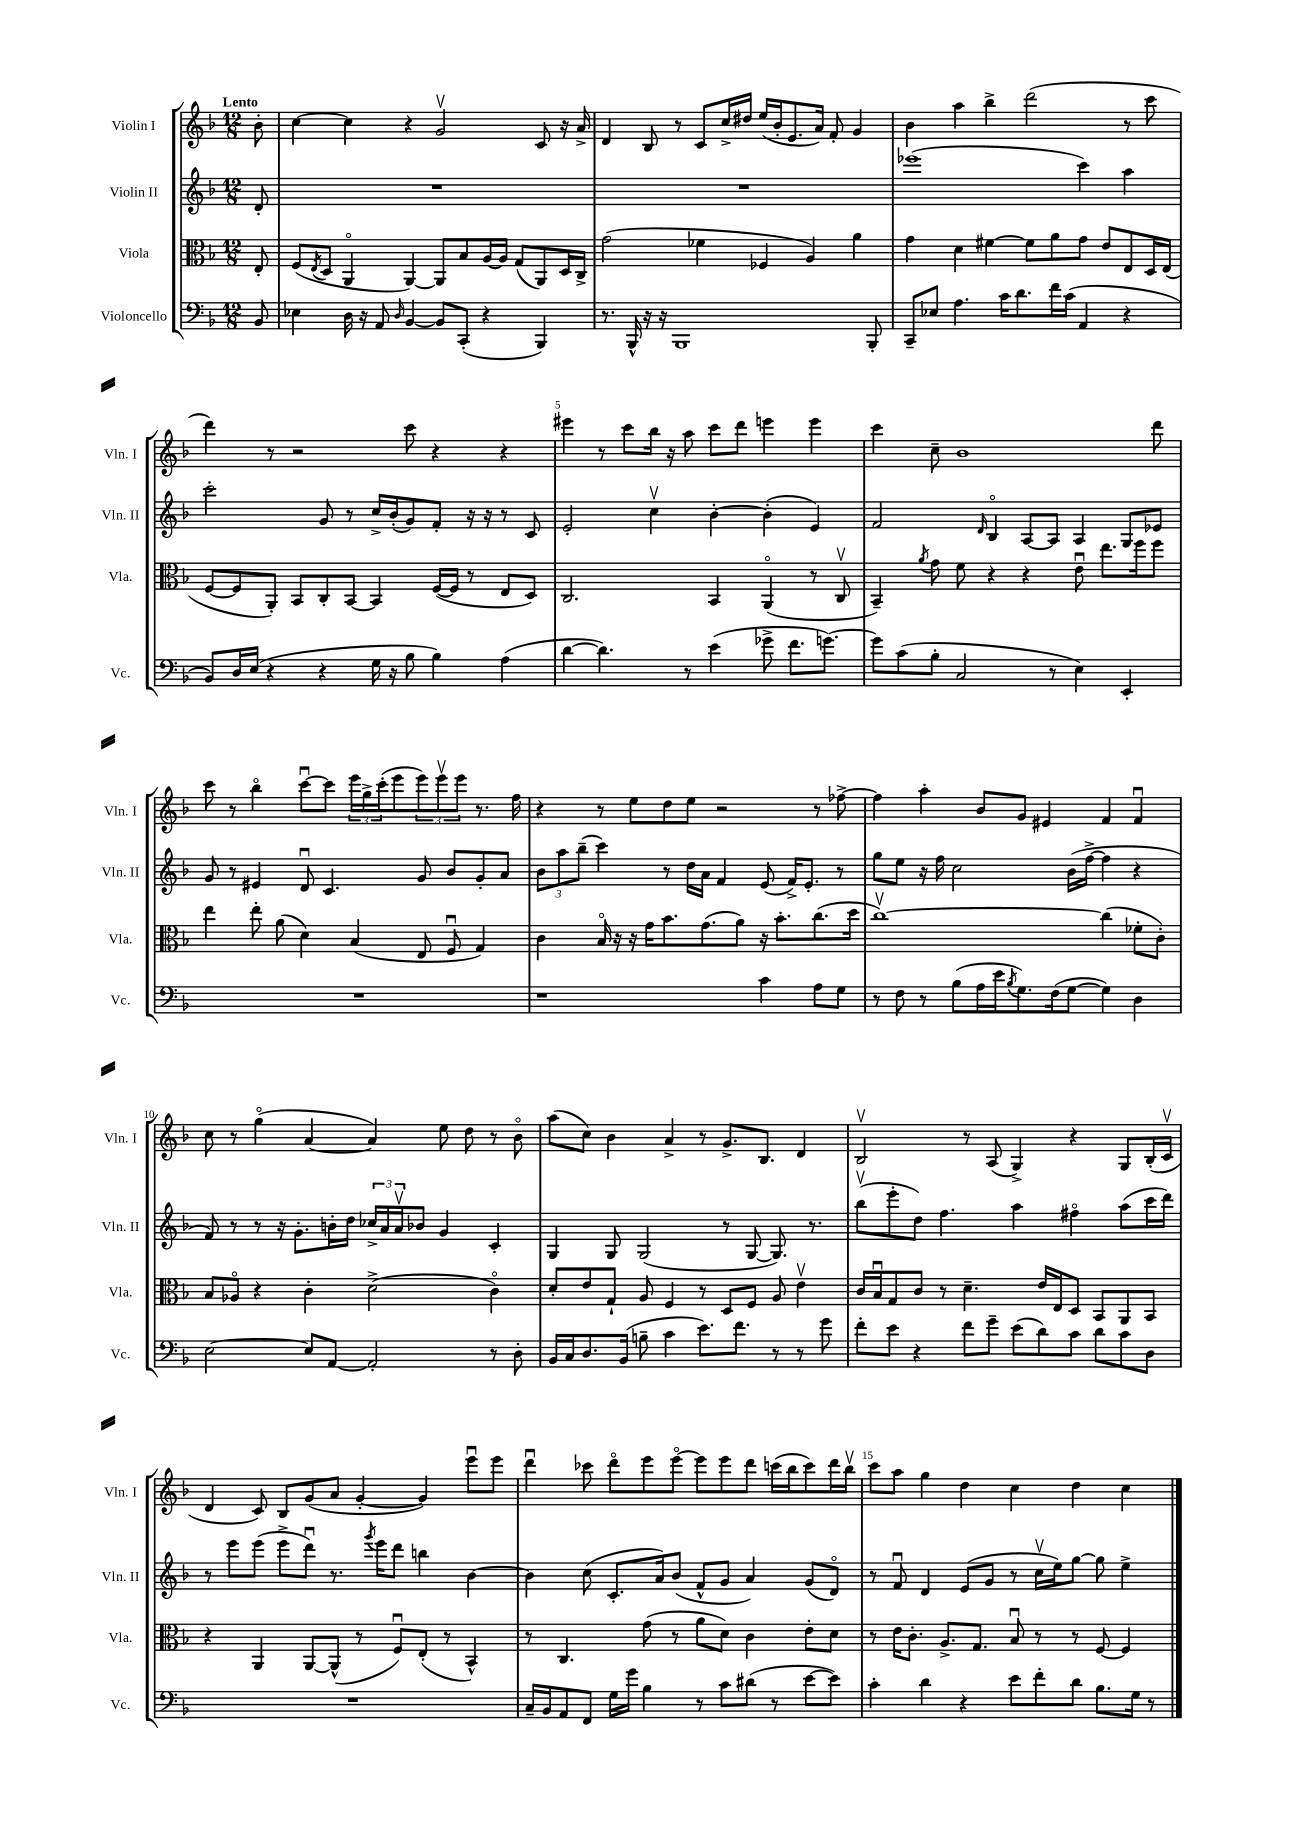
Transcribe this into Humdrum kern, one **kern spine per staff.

**kern	**kern	**kern	**kern
*part4	*part3	*part2	*part1
*staff4	*staff3	*staff2	*staff1
*I"Violoncello	*I"Viola	*I"Violin II	*I"Violin I
*I'Vc.	*I'Vla.	*I'Vln. II	*I'Vln. I
*clefF4	*clefC3	*clefG2	*clefG2
*k[b-]	*k[b-]	*k[b-]	*k[b-]
*M12/8	*M12/8	*M12/8	*M12/8
=	=	=	=
!	!	!	!LO:TX:a:B:t=Lento
8BB-/	8E'/	8d'/	8b-'\
=1	=1	=1	=1
4E-X\	(8F/L	1.r	[4cc\
.	8qE/	.	.
.	8D/J	.	.
16D\	4AA/	.	4cc\]
16r	.	.	.
8AA/	.	.	.
16qqD/	.	.	.
[4BB-/	[4AA/)	.	4r
8BB-/L]	8AA/L]	.	2gv/
(8CC'/J	8B-/	.	.
4r	[16A/L	.	.
.	16A/JJ]	.	.
.	(8G/L	.	.
4BBB-/)	8AA/)	.	8c/
.	16D/L	.	16r
.	16C^/JJ	.	16a^/
=2	=2	=2	=2
8.r	(2g\	1.r	4d/
16BBB-^^/	.	.	.
16r	.	.	8B-/
16r	.	.	.
1BBB-	.	.	8r
.	4f-X\	.	8c/L
.	.	.	16cc^/L
.	.	.	16dd#X/JJ
.	4F-X/	.	(16ee/LL
.	.	.	16b-'/J
.	.	.	8.e/
.	4A/)	.	.
.	.	.	16a/Jk)
.	.	.	8f'/
.	4a\	.	4g/
8BBB-'/	.	.	.
=3	=3	=3	=3
8CC~/L	4g\	(1eee-X	4b-\
8E-X/J	.	.	.
4.A\	4d\	.	4aa\
.	[4f#X\	.	4bb-^\
16c\KL	.	.	.
8.d\	.	.	.
.	8f#\L]	.	(2ddd\
16f\L	8a\	.	.
(16c\JJ	.	.	.
4AA/	8g\J	4ccc\)	.
.	8e/L	.	.
4r	8E/	4aa\	8r
.	16D/L	.	8ccc\
.	(16E/JJ	.	.
!!LO:LB:g=z
=4	=4	=4	=4
8BB-/L)	[8F/L	2ccc'\	4ddd\)
16D/L	8F/]	.	.
(16E/JJ	.	.	.
4r	8AA'/J)	.	8r
.	8BB-/L	.	2r
4r	8C'/	8g/	.
.	[8BB-/J	8r	.
16G\	4BB-/]	16cc^/LL	.
16r	.	(16b-'/J	.
8B-\	.	8g/)	8ccc\
4B-\)	([16F/LL	8f'/J	4r
.	16F/JJ]	.	.
.	8r	16r	.
.	.	16r	.
(4A\	8E/L	8r	4r
.	8D/J)	8c/	.
=5	=5	=5	=5
[4d\	2.C/	2e'/	4eee#X\
4.d\])	.	.	8r
.	.	.	8ccc\L
.	.	4ccv\	16bb-\Jk
.	.	.	16r
8r	.	.	8aa\
(4e\	4BB-/	[4b-'\	8ccc\L
.	.	.	8ddd\J
8g-X^\	(4AA/	(4b-'\]	4eeen\
8.f\L	.	.	.
.	8r	4e/)	4eee\
[8.gn\J)	.	.	.
.	8Cv/	.	.
=6	=6	=6	=6
8g\L]	4BB-~/)	2f/	4ccc\
(8c\	.	.	.
.	8qa/	.	.
8B-'\J	8g\	.	8cc~\
2C/	8f\	.	1b-
.	.	16qqd/	.
.	4r	4B-/	.
.	4r	[8A/L	.
8r	.	8A/J]	.
4E\)	8eu\	4A/	.
.	8.ee\L	.	.
4EE'/	.	8G/L	.
.	16ff\k	.	.
.	8ff\J	8e-X/J	8ddd\
!!LO:LB:g=z
=7	=7	=7	=7
1.r	4ee\	8g/	8ccc\
.	.	8r	8r
.	8ee'\	4e#X/	4bb-\
.	(8a\	.	.
.	4d\)	8du/	[8cccu\L
.	.	4.c/	8ccc\J]
.	(4B-/	.	24eee\LL
.	.	.	24gg^\
.	.	.	(24ccc'\J
.	.	.	8eee\
.	8E/	8g/	12eee\)
.	.	.	12eeev\
.	8Fu/	8b-/L	.
.	.	.	12eee\J
.	4G/)	8g'/	8.r
.	.	8a/J	.
.	.	.	16ff\
=8	=8	=8	=8
1r	4c\	12b-\L	4r
.	.	12aa\	.
.	.	(12bb-~\J	.
.	16B-/	4ccc\)	8r
.	16r	.	.
.	16r	.	8ee\L
.	16g\KL	.	.
.	8.b-\	8r	8dd\
.	.	16dd\LL	8ee\J
.	(8.g\	16a\JJ	.
.	.	4f/	2r
.	8a\J)	.	.
4c\	16r	(8e/	.
.	8.b-'\L	.	.
.	.	16f^/KL)	.
.	.	8.e'/J	.
8A\L	(8.cc\	.	8r
8G\J	.	8r	[8ff-X^\
.	16dd\Jk	.	.
=9	=9	=9	=9
8r	[1ccv)	8gg\L	4ff-\]
8F\	.	8ee\J	.
8r	.	16r	4aa'\
.	.	16ff\	.
(8B-\L	.	2cc\	.
16A\L	.	.	8b-/L
16e\J	.	.	.
8qB-/	.	.	.
8.G\)	.	.	8g/J
.	.	.	4e#X/
(16F\k	.	.	.
[8G\J	.	(16b-\LL	.
.	.	[16ff^\JJ	.
4G\])	(4cc\]	4ff\]	4f/
4D\	8f-X'\L	4r	4fu/
.	8c'\J)	.	.
!!LO:LB:g=z
=10	=10	=10	=10
[2E\	8B-/L	8f/)	8cc\
.	8A-X/J	8r	8r
.	4r	8r	(4gg\
.	.	16r	.
.	.	8.g'\L	.
8E/L]	4c'\	.	[4a/
[8AA/J	.	16bn'\L	.
.	.	16dd\JJ	.
2AA'/]	(2d^\	24cc-X^/LL	4a/])
.	.	24a/	.
.	.	24av/J	.
.	.	8b-X/J	.
.	.	4g/	8ee\
.	.	.	8dd\
8r	4c\)	4c'/	8r
8D'\	.	.	8b-\
=11	=11	=11	=11
16BB-/LL	8d'/L	4G/	(8aa\L
16C/J	.	.	.
8.D/	8e/	.	8cc\J)
.	8G`/J	8G/	4b-\
(16BB-/Jk	.	.	.
8Bn~\	8A/	(2G/	.
4c\	4F/	.	4a^/
8.e\L)	8r	.	8r
.	8D/L	8r	8.g^/L
8.f\J	.	.	.
.	8F/J	[8G/	.
.	.	.	8.B-/J
8r	8A/	8.G/])	.
8r	4ev\	.	4d/
.	.	8.r	.
8g\	.	.	.
=12	=12	=12	=12
8f'\L	16c/LL	(8bb-v\L	2B-v/
.	16B-u/J	.	.
8e\J	8G/	8eee'\	.
4r	8c/J	8dd\J)	.
.	8r	4.ff\	.
8f\L	4.d~\	.	8r
8g~\J	.	.	(8A/
(8e\L	.	4aa\	4G^/)
8d\)	16e/LL	.	.
.	16E/J	.	.
8c\J	8D/J	4ff#X\	4r
8d\L	8BB-/L	.	.
8c\	8AA/	(8aa\L	8G/L
8D\J	8BB-/J	16ccc\L	(16B-'/L
.	.	16ddd\JJ)	16cv/JJ
!!LO:LB:g=z
=13	=13	=13	=13
1.r	4r	8r	4d/
.	.	8eee\L	.
.	4AA/	(8eee\J	8c/)
.	.	8eee^\L	8B-/L
.	[8AA/L	8dddu\J)	(8g/
.	(8AA^^/J]	8.r	8a/J
.	8r	.	[4g'/
.	.	8qggg/	.
.	.	16eee\KL	.
.	8Fu/L)	8ddd\J	.
.	(8E'/J	4bbn\	4g/])
.	8r	.	.
.	4BB-^^/)	[4b-\	8eeeu\L
.	.	.	8eee\J
=14	=14	=14	=14
16C~/LL	8r	4b-\]	4dddu\
16BB-/J	.	.	.
8AA/	4.C/	.	.
8FF/J	.	(8cc\	8ccc-X\
16G\LL	.	8.c'/L	8ddd\L
16g\JJ	.	.	.
4B-\	(8g\	.	8eee\
.	.	16a/k)	.
.	8r	(8b-/J	[8eee\J
8r	8a\L	8f^^/L	8eee\L]
8c\L	8d\J)	8g/J	8eee\
(8d#X\J	4c\	4a/)	8ddd\J
8r	.	.	(16cccn\LL
.	.	.	16bb-\J
[8e\L	8e'\L	(8g/L	8ccc\)
8e\J])	8d\J	8d/J)	16ddd\L
.	.	.	16bb-v\JJ
=15	=15	=15	=15
4c'\	8r	8r	8ccc\L
.	16e\KL	8fu/	8aa\J
.	8.c'\J	.	.
4d\	.	4d/	4gg\
.	8.A^/L	.	.
4r	.	(8e/L	4dd\
.	8.G/J	.	.
.	.	8g/J	.
8e\L	8B-u/	8r	4cc\
8f'\	8r	16ccv\LL	.
.	.	16ee\J)	.
8d\J	8r	[8gg\J	4dd\
8.B-\L	[8F/	8gg\]	.
.	4F/]	4ee^\	4cc\
16G\Jk	.	.	.
8r	.	.	.
==	==	==	==
*-	*-	*-	*-
